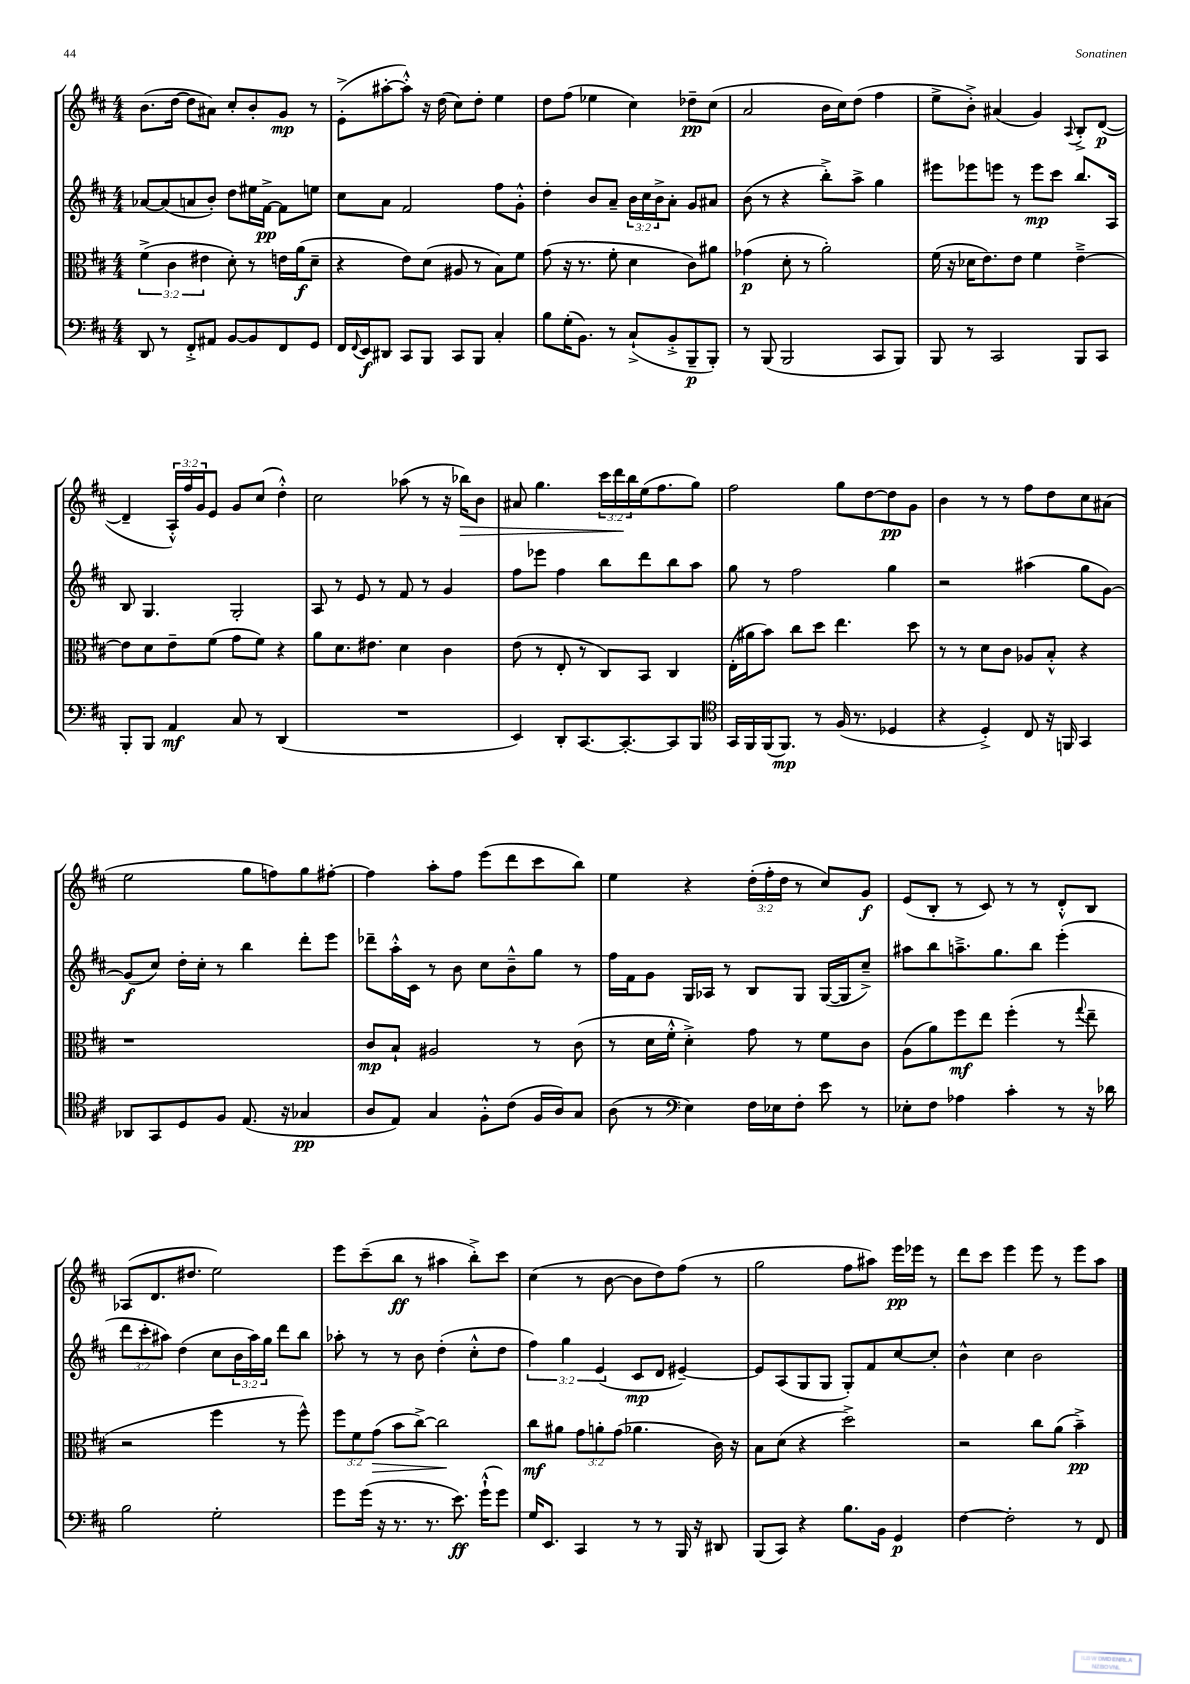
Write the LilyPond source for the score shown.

<<
\new StaffGroup <<
\new Staff = "s0" {
    \clef treble \key d \major \numericTimeSignature \time 4/4 \override Staff.TupletNumber.text = #tuplet-number::calc-fraction-text
    b'8.( d''16~ d''8 ais'8) cis''8-. b'8-. g'8\mp r8 |
    e'8-.->( ais''8~-. ais''8-.-^) r16 d''16( cis''8) d''8-. e''4 |
    d''8 fis''8( ees''4 cis''4) des''8--\pp cis''8( |
    a'2 b'16 cis''16) d''8( fis''4 |
    e''8-> b'8-.->) ais'4( g'4) \appoggiatura { a8 } b8-.-> d'8~\p( |
    d'4-- \tuplet 3/2 { a16-.-^) fis''16 g'16 } e'8 g'8 cis''8( d''4-.-^) |
    cis''2 aes''8( r8 r16 bes''16\>) b'8 |
    ais'8 g''4. \tuplet 3/2 { cis'''16 d'''16\! b''16 } e''16( fis''8. g''8) |
    fis''2 g''8 d''8~ d''8\pp g'8 |
    b'4 r8 r8 fis''8 d''8 cis''8 ais'8( |
    e''2 g''8 f''8) g''8 fis''8~-. |
    fis''4 a''8-. fis''8 e'''8( d'''8 cis'''8 b''8) |
    e''4 r4 \tuplet 3/2 { d''16-.( fis''16-. d''16 } r8 cis''8) g'8\f |
    e'8( b8-. r8 cis'8) r8 r8 d'8-.-^ b8 |
    aes8( d'8. dis''8. e''2) |
    e'''8 cis'''8--( b''8\ff r8 ais''4 b''8-.->) cis'''8 |
    cis''4( r8 b'8~ b'8 d''8) fis''8( r8 |
    g''2 fis''8 ais''8) e'''16\pp ees'''16 r8 |
    d'''8 cis'''8 e'''4 e'''8 r8 e'''8 a''8 \bar "|." |
}
\new Staff = "s1" {
    \clef treble \key d \major \numericTimeSignature \time 4/4 \override Staff.TupletNumber.text = #tuplet-number::calc-fraction-text
    aes'8~ aes'8( a'8 b'8-.) d''8 eis''16 fis'16~->\pp fis'8 e''8 |
    cis''8 a'8 fis'2 fis''8 g'8-.-^ |
    d''4-. b'8 a'8-- \tuplet 3/2 { b'16 cis''16 b'16-> } a'8-. g'8 ais'8 |
    b'8( r8 r4 b''8-.->) a''8-> g''4 |
    eis'''8 ees'''8 e'''8 r8 e'''8\mp cis'''8 b''8. a16 |
    b8 g4. g2-. |
    a8 r8 e'8 r8 fis'8 r8 g'4 |
    fis''8 ees'''8 fis''4 b''8 d'''8 b''8 a''8 |
    g''8 r8 fis''2 g''4 |
    r2 ais''4( g''8 g'8~) |
    g'8\f( cis''8) d''16-. cis''16-. r8 b''4 d'''8-. e'''8 |
    des'''8-- a''16-.-^ cis'16 r8 b'8 cis''8 b'8---^ g''8 r8 |
    fis''16 fis'16 g'8 g16 aes16 r8 b8 g8 g16~( g16 cis''8--->) |
    ais''8 b''8 a''8.---> g''8. b''8 e'''4-.( |
    \tuplet 3/2 { d'''8 cis'''8-. ais''8) } d''4( cis''8 \tuplet 3/2 { b'16 ais''16) g''16 } d'''8 b''8 |
    aes''8-. r8 r8 b'8 d''4-.( cis''8-.-^ d''8 |
    \tuplet 3/2 { fis''4) g''4 e'4( } cis'8\mp d'8 eis'4~--) |
    eis'8 a8( g8 g8 g8-.) fis'8 cis''8~ cis''8-. |
    b'4-^ cis''4 b'2 \bar "|." |
}
\new Staff = "s2" {
    \clef alto \key d \major \numericTimeSignature \time 4/4 \override Staff.TupletNumber.text = #tuplet-number::calc-fraction-text
    \tuplet 3/2 { fis'4->( cis'4 eis'4 } d'8-.) r8 e'16 a'16\f( d'8-- |
    r4 e'8) d'8( ais8 r8 b8) fis'8 |
    g'8( r16 r8. fis'8-. d'4 cis'8) ais'8 |
    ges'4\p( d'8-. r8 a'2-.) |
    fis'16( r16 des'16 e'8.) e'8 fis'4 e'4~---> |
    e'8 d'8 e'8-- fis'8( g'8 fis'8) r4 |
    a'8 d'8. eis'8. d'4 cis'4 |
    e'8( r8 e8-. r8 cis8) b,8 cis4 |
    e16-.( ais'16 b'8) cis''8 d''8 e''4. d''8 |
    r8 r8 d'8 cis'8 aes8 b8-.-^ r4 |
    r1 |
    cis'8\mp b8-! ais2 r8 cis'8( |
    r8 d'16 fis'16-.-^ d'4-.->) g'8 r8 fis'8 cis'8 |
    a8( a'8) fis''8\mf e''8 fis''4-.( r8 \appoggiatura { g''8 } e''8-- |
    r2 fis''4 r8 fis''8-^) |
    \tuplet 3/2 { fis''8 fis'8 g'8\>( } b'8 cis''8~->) cis''2\! |
    cis''8\mf ais'8 \tuplet 3/2 { g'8 a'8-. g'8( } aes'4. cis'16) r16 |
    b8 d'8( r4 d''2->) |
    r2 cis''8 a'8( b'4--->\pp) \bar "|." |
}
\new Staff = "s3" {
    \clef bass \key d \major \numericTimeSignature \time 4/4
    d,8 r8 fis,8-.-> ais,8 b,8~ b,8 fis,8 g,8 |
    fis,16 \appoggiatura { fis,8 } e,16\f dis,8 cis,8 b,,8 cis,8 b,,8 cis4-. |
    b8 g16-.( b,8.) r8 cis8-!->( b,8-.-> b,,8--\p b,,8-.) |
    r8 b,,8( b,,2 cis,8 b,,8) |
    b,,8 r8 cis,2 b,,8 cis,8 |
    b,,8-. b,,8 a,4\mf cis8 r8 d,4( |
    R1 |
    e,4) d,8-. cis,8.~ cis,8.~-. cis,8 b,,8 |
    \clef tenor g,16 fis,16 fis,16( fis,8.\mp) r8 fis16( r8. des4 |
    r4 d4-.->) cis8 r16 f,16 g,4 |
    aes,8 g,8 d8 fis8 e8.( r16 ges4\pp |
    a8 e8) g4 fis8-.-^ cis'8( fis16 a16) g8 |
    a8( r8 \clef bass e4) fis16 ees16 fis8-. e'8 r8 |
    ees8-. fis8 aes4 cis'4-. r8 r16 des'16 |
    b2 g2-. |
    g'8 g'16( r16 r8. r8. e'8.\ff) g'16-!-^( g'8) |
    g16 e,8. cis,4 r8 r8 b,,16 r16 dis,8 |
    b,,8( cis,8) r4 b8. b,16 g,4\p |
    fis4~ fis2-. r8 fis,8 \bar "|." |
}
>>
>>
\layout { \context { \Score \remove "Bar_number_engraver" } }
